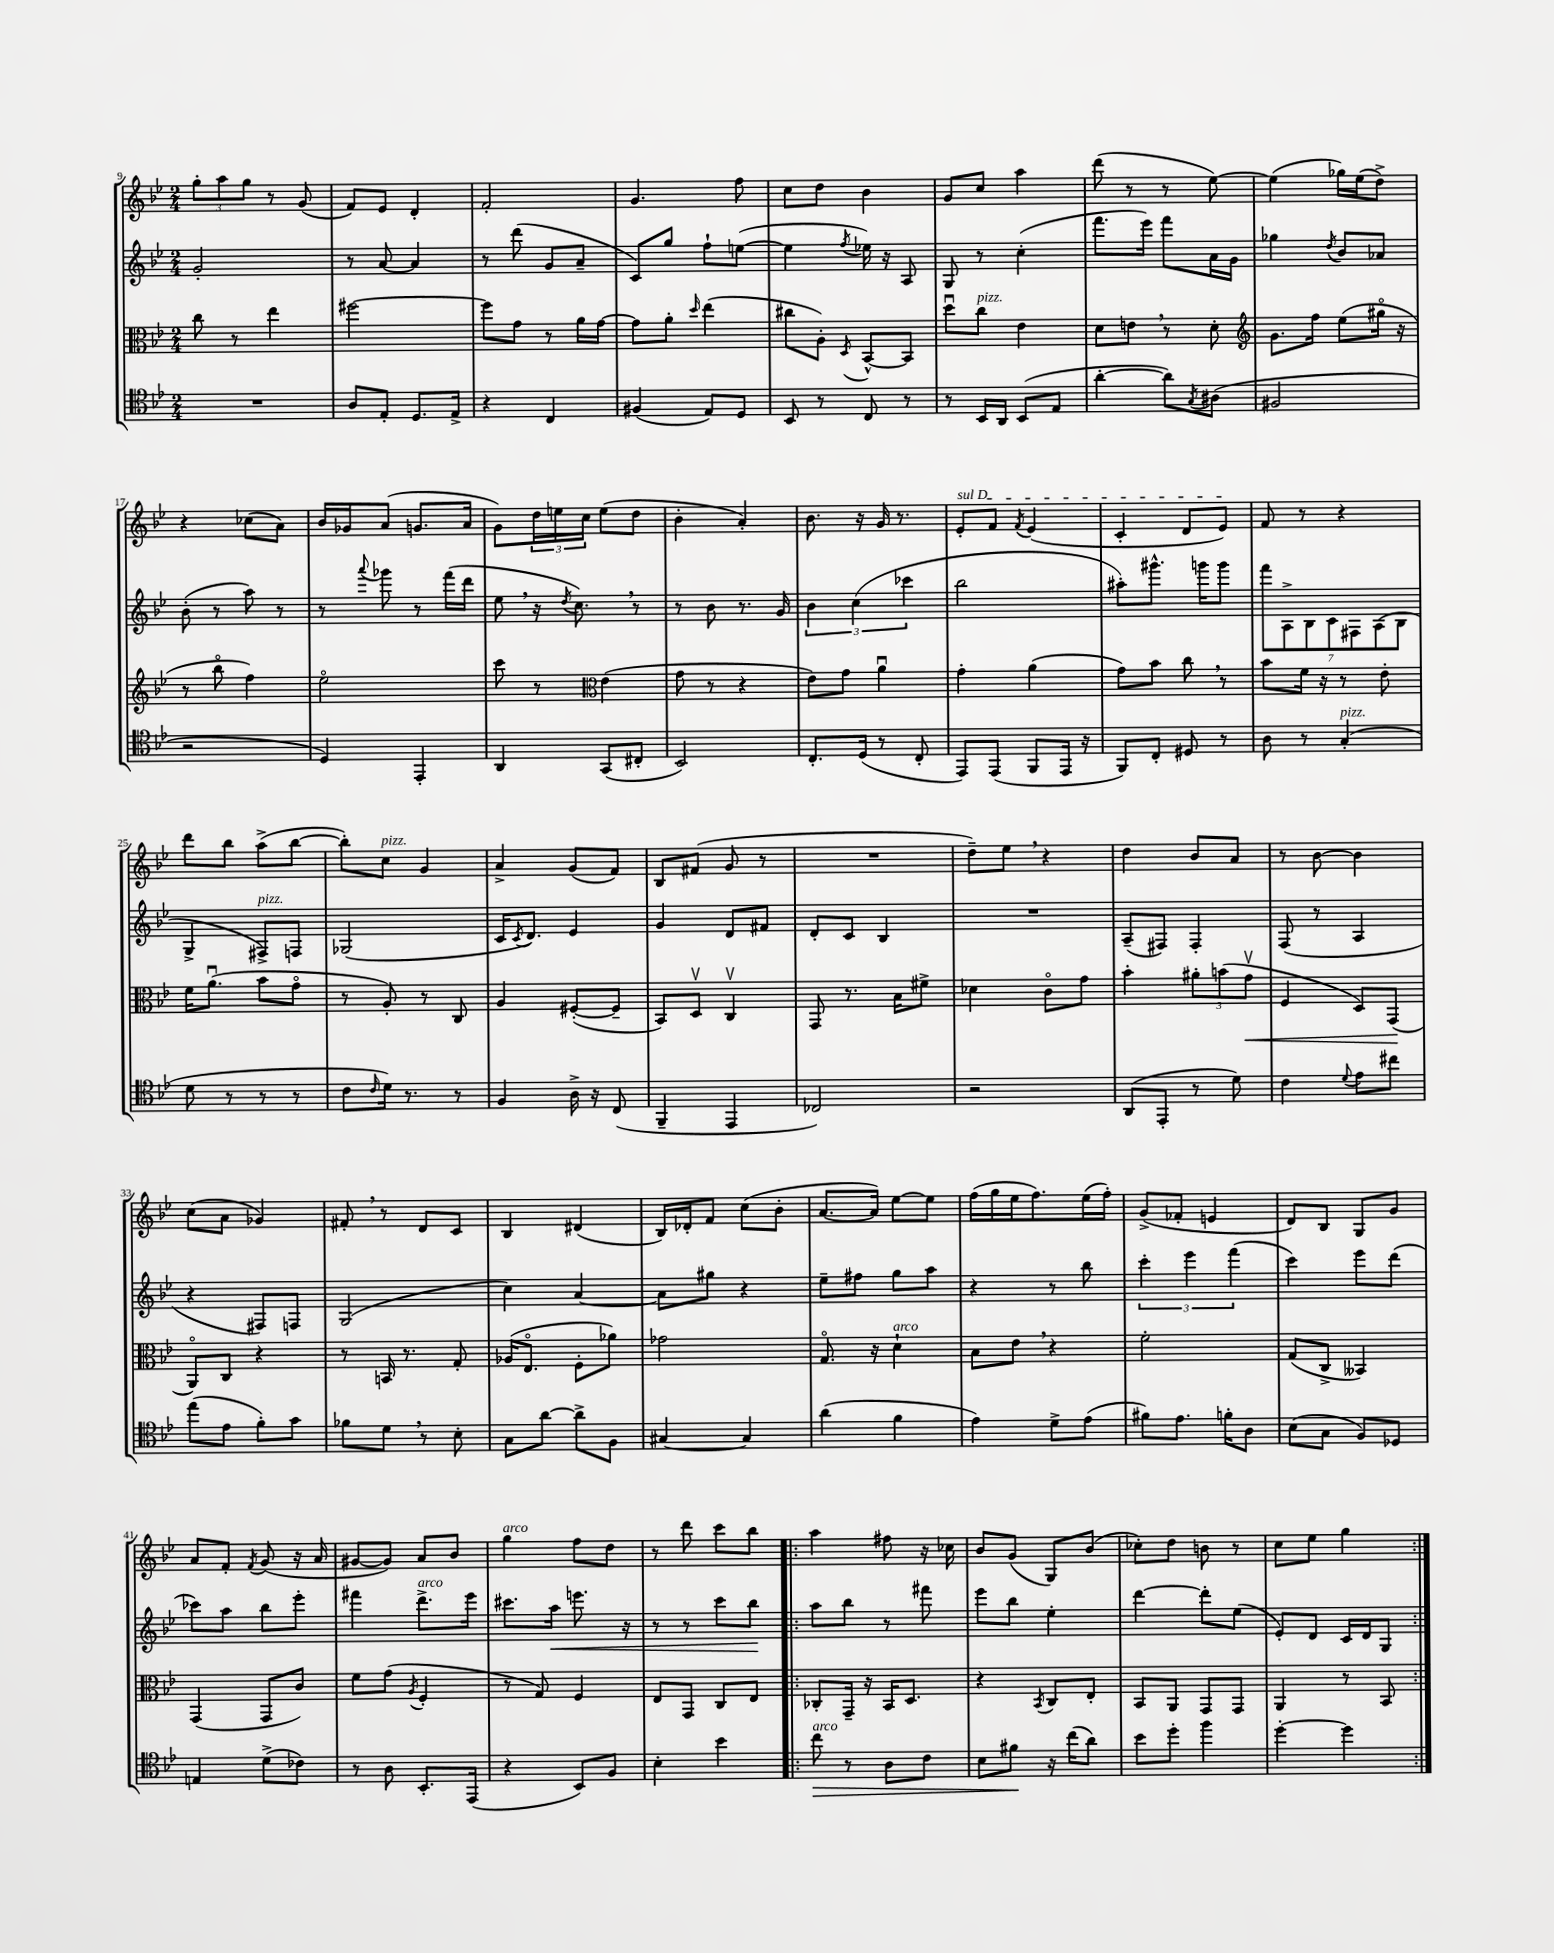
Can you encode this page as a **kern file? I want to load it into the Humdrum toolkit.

**kern	**dynam	**kern	**dynam	**kern	**dynam	**kern
*part4	*part4	*part3	*part3	*part2	*part2	*part1
*staff4	*staff4	*staff3	*staff3	*staff2	*staff2	*staff1
*clefC4	*	*clefC3	*	*clefG2	*	*clefG2
*k[b-e-]	*	*k[b-e-]	*	*k[b-e-]	*	*k[b-e-]
*M2/4	*	*M2/4	*	*M2/4	*	*M2/4
=9	=9	=9	=9	=9	=9	=9
2r	.	8cc\	.	2g'/	.	12gg'\L
.	.	.	.	.	.	12aa\
.	.	8r	.	.	.	.
.	.	.	.	.	.	12gg\J
.	.	4ee-\	.	.	.	8r
.	.	.	.	.	.	(8g/
=10	=10	=10	=10	=10	=10	=10
8A/L	.	[2ff#X\	.	8r	.	8f/L)
8E-'/J	.	.	.	[8a/	.	8e-/J
8.D/L	.	.	.	4a/]	.	4d'/
16E-^/Jk	.	.	.	.	.	.
=11	=11	=11	=11	=11	=11	=11
4r	.	8ff#\L]	.	8r	.	2f'/
.	.	8g\J	.	(8ddd\	.	.
4C/	.	8r	.	8g/L	.	.
.	.	16a\LL	.	8a~/J	.	.
.	.	[16g\JJ	.	.	.	.
=12	=12	=12	=12	=12	=12	=12
(4F#X/	.	8g\L]	.	8c/L)	.	4.g/
.	.	8a'\J	.	8gg/J	.	.
.	.	16qqdd/	.	.	.	.
8E-/L)	.	(4ee-\	.	8ff`\L	.	.
8D/J	.	.	.	([8een\J	.	8ff\
=13	=13	=13	=13	=13	=13	=13
8BB-/	.	8cc#X\L	.	4ee\]	.	8cc\L
8r	.	8A'\J)	.	.	.	8dd\J
.	.	8qD/	.	8qff/	.	.
8C/	.	[8BB-^^/L	.	16ee-X\)	.	4b-\
.	.	.	.	16r	.	.
8r	.	8BB-/J]	.	8A/	.	.
=14	=14	=14	=14	=14	=14	=14
8r	.	8ddu\L	.	8G/	.	8g/L
!	!	!LO:TX:a:i:t=pizz.	!	!	!	!
16BB-/LL	.	8cc\J	.	8r	.	8cc/J
16AA/JJ	.	.	.	.	.	.
(8BB-/L	.	4e-\	.	(4cc'\	.	4aa\
8E-/J	.	.	.	.	.	.
=15	=15	=15	=15	=15	=15	=15
[4a'\	.	8d\L	.	8.fff\L	.	(8ddd\
.	.	8en,\J	.	.	.	8r
.	.	.	.	16eee-\Jk)	.	.
8a\L])	.	8r	.	8fff\L	.	8r
8qG/	.	.	.	.	.	.
(8A#X\J	.	8d'\	.	16a\L	.	[8ee-\)
.	.	.	.	16g\JJ	.	.
=16	=16	=16	=16	=16	=16	=16
*	*	*clefG2	*	*	*	*
2F#X/	.	8.g\L	.	4gg-X\	.	(4ee-\]
.	.	16ff\Jk	.	.	.	.
.	.	.	.	8qdd/	.	.
.	.	(8ee-\L	.	8b-/L	.	16gg-X\LL)
.	.	.	.	.	.	(16ee-\J
.	.	16gg#X\Jk	.	8a-X/J	.	8dd^\J)
.	.	16r	.	.	.	.
!!LO:LB:g=z
=17	=17	=17	=17	=17	=17	=17
2r	.	8r	.	(8b-'\	.	4r
.	.	8bb-\	.	8r	.	.
.	.	4ff\)	.	8aa\)	.	(8cc-X\L
.	.	.	.	8r	.	8a\J)
=18	=18	=18	=18	=18	=18	=18
4D/)	.	2ee-\	.	8r	.	16b-/LL
.	.	.	.	.	.	16g-X/J
.	.	.	.	8qqaaa/	.	.
.	.	.	.	8ggg-X\	.	(8a/J
4EE-'/	.	.	.	8r	.	8.gn/L
.	.	.	.	(16fff\LL	.	.
.	.	.	.	16ddd\JJ	.	16a/Jk
=19	=19	=19	=19	=19	=19	=19
4AA/	.	8ccc\	.	8ee-,\	.	8g\L)
.	.	8r	.	16r	.	24dd\L
.	.	.	.	.	.	24een\
.	.	.	.	8qdd/	.	.
.	.	.	.	8.cc,\)	.	.
.	.	.	.	.	.	24cc\JJ
*	*	*clefC3	*	*	*	*
(8GG/L	.	(4e-\	.	.	.	(8ee\L
8C#X'/J	.	.	.	8r	.	8dd\J
=20	=20	=20	=20	=20	=20	=20
2BB-/)	.	8g\	.	8r	.	4b-'\
.	.	8r	.	8b-\	.	.
.	.	4r	.	8.r	.	4a'/)
.	.	.	.	16g/	.	.
=21	=21	=21	=21	=21	=21	=21
8.C'/L	.	8e-\L)	.	6b-\	.	8.b-\
.	.	8g\J	.	.	.	.
.	.	.	.	(6cc\	.	.
(16D/Jk	.	.	.	.	.	16r
8r	.	4au\	.	.	.	16g/
.	.	.	.	.	.	8.r
.	.	.	.	6ccc-X\	.	.
8C'/	.	.	.	.	.	.
=22	=22	=22	=22	=22	=22	=22
!	!	!	!	!	!	!LO:TX:a:i:t=sul D
8EE-/L)	.	4g'\	.	2bb-\	.	8e-'/L
(8EE-/J	.	.	.	.	.	8f/J
.	.	.	.	.	.	8qf/
8FF/L	.	(4a\	.	.	.	(4e-/
16EE-/Jk	.	.	.	.	.	.
16r	.	.	.	.	.	.
=23	=23	=23	=23	=23	=23	=23
8FF/L)	.	8g\L)	.	8aa#X'\L)	.	4c'/
8C'/J	.	8b-\J	.	8.ggg#X^^\J	.	.
8D#X/	.	8cc,\	.	.	.	8d/L
.	.	.	.	16gggn\KL	.	.
8r	.	8r	.	8ggg\J	.	8e-/J)
=24	=24	=24	=24	=24	=24	=24
8A\	.	8b-\L	.	14fff\L	.	8f/
.	.	.	.	14A^\	.	.
8r	.	16f\Jk	.	.	.	8r
.	.	.	.	14B-\	.	.
.	.	16r	.	.	.	.
.	.	.	.	14c\	.	.
!LO:TX:a:i:t=pizz.	!	!	!	!	!	!
(4G'/	.	8r	.	.	.	4r
.	.	.	.	14F#X\	.	.
.	.	.	.	(14A\	.	.
.	.	8e-'\	.	.	.	.
.	.	.	.	14B-\J	.	.
!!LO:LB:g=z
=25	=25	=25	=25	=25	=25	=25
8d\	.	16f\KL	.	4G^/	.	8ddd\L
.	.	(8.au\J	.	.	.	.
8r	.	.	.	.	.	8bb-\J
!	!	!	!	!LO:TX:a:i:t=pizz.	!	!
8r	.	8b-\L	.	8F#X^/L)	.	(8aa^\L
8r	.	8g\J	.	8Fn/J	.	[8bb-\J
=26	=26	=26	=26	=26	=26	=26
8c\L	.	8r	.	(2G-X/	.	8bb-'\L])
16qqc/	.	.	.	.	.	.
!	!	!	!	!	!	!LO:TX:a:i:t=pizz.
16d\Jk)	.	8A'/)	.	.	.	8cc\J
8.r	.	.	.	.	.	.
.	.	8r	.	.	.	4g/
8r	.	8C/	.	.	.	.
=27	=27	=27	=27	=27	=27	=27
4F/	.	4A/	.	16c/KL	.	4a^/
.	.	.	.	8qc/	.	.
.	.	.	.	8.d/J)	.	.
16A^\	.	([8F#X'/L	.	4e-/	.	(8g/L
16r	.	.	.	.	.	.
(8C/	.	8F#~/J]	.	.	.	8f/J)
=28	=28	=28	=28	=28	=28	=28
4FF~/	.	8BB-/L)	.	4g/	.	8B-/L
.	.	8Dv/J	.	.	.	(8f#X/J
4EE-/	.	4Cv/	.	8d/L	.	8g/
.	.	.	.	8f#X/J	.	8r
=29	=29	=29	=29	=29	=29	=29
2C-X/)	.	8GG/	.	8d'/L	.	2r
.	.	8.r	.	8c/J	.	.
.	.	.	.	4B-/	.	.
.	.	16B-\KL	.	.	.	.
.	.	8f#X^\J	.	.	.	.
=30	=30	=30	=30	=30	=30	=30
2r	.	4d-X\	.	2r	.	8dd~\L)
.	.	.	.	.	.	8ee-,\J
.	.	8c\L	.	.	.	4r
.	.	8g\J	.	.	.	.
=31	=31	=31	=31	=31	=31	=31
(8AA/L	.	4b-'\	.	(8A~/L	.	4dd\
8EE-'/J	.	.	.	8F#X/J)	.	.
8r	.	12a#X'\L	.	4F#'/	.	8b-/L
.	.	(12bn\	.	.	.	.
8d\)	.	.	.	.	.	8a/J
!	!	!	!LO:HP:b	!	!	!
.	.	12gv\J	<	.	.	.
=32	=32	=32	=32	=32	=32	=32
4c\	.	4F/	.	(8F/	.	8r
.	.	.	.	8r	.	[8b-\
8qqd/	.	.	.	.	.	.
8e-\L	.	8D/L)	.	4A/	.	4b-\]
8cc#X\J	.	(8GG/J	.	.	.	.
.	.	.	[	.	.	.
!!LO:LB:g=z
=33	=33	=33	=33	=33	=33	=33
(8ee-\L	.	8AA/L)	.	4r	.	(8cc\L
8e-\J	.	8C/J	.	.	.	8a\J
8f'\L)	.	4r	.	8F#X/L)	.	4g-X/)
8g\J	.	.	.	8Fn/J	.	.
=34	=34	=34	=34	=34	=34	=34
8f-X\L	.	8r	.	(2G/	.	8f#X',/
8d,\J	.	16BBn/	.	.	.	8r
.	.	8.r	.	.	.	.
8r	.	.	.	.	.	8d/L
8B-'\	.	8G'/	.	.	.	8c/J
=35	=35	=35	=35	=35	=35	=35
8G\L	.	(16A-X/KL	.	4cc\)	.	4B-/
.	.	8.E-/J	.	.	.	.
[8a\J	.	.	.	.	.	.
8a^\L]	.	8F'\L	.	[4a/	.	(4d#X/
8F\J	.	8a-X\J)	.	.	.	.
=36	=36	=36	=36	=36	=36	=36
[4G#X/	.	2g-X\	.	8a\L]	.	16B-/LL)
.	.	.	.	.	.	16d-X'/J
.	.	.	.	8gg#X\J	.	8f/J
4G#/]	.	.	.	4r	.	(8cc\L
.	.	.	.	.	.	8b-'\J
=37	=37	=37	=37	=37	=37	=37
(4a\	.	8.G/	.	8ee-~\L	.	[8.a/L
.	.	.	.	8ff#X\J	.	.
.	.	16r	.	.	.	16a/Jk])
!	!	!LO:TX:a:i:t=arco	!	!	!	!
4f\	.	4d`\	.	8gg\L	.	[8ee-\L
.	.	.	.	8aa\J	.	8ee-\J]
=38	=38	=38	=38	=38	=38	=38
4e-\)	.	8B-\L	.	4r	.	(16ff\LL
.	.	.	.	.	.	16gg\
.	.	8e-,\J	.	.	.	16ee-\J
.	.	.	.	.	.	8.ff\)
8d^\L	.	4r	.	8r	.	.
(8e-\J	.	.	.	8bb-\	.	(16ee-\L
.	.	.	.	.	.	16ff'\JJ)
=39	=39	=39	=39	=39	=39	=39
8f#X\L)	.	2f'\	.	6ccc'\	.	(8g^/L
8.e-\J	.	.	.	.	.	8f-X'/J
.	.	.	.	6eee-\	.	.
.	.	.	.	.	.	4en/
16fn'\KL	.	.	.	.	.	.
.	.	.	.	(6fff\	.	.
8A\J	.	.	.	.	.	.
=40	=40	=40	=40	=40	=40	=40
(8B-\L	.	(8G/L	.	4ccc\)	.	8d/L)
8G\J	.	8C^/J	.	.	.	8B-/J
8F/L)	.	4BB--X/)	.	8eee-\L	.	8G/L
8D-X/J	.	.	.	(8ddd\J	.	8g/J
!!LO:LB:g=z
=41	=41	=41	=41	=41	=41	=41
4En/	.	(4GG/	.	8ccc-X\L)	.	8a/L
.	.	.	.	8aa\J	.	8f'/J
.	.	.	.	.	.	8qf/
(8d^\L	.	8GG/L	.	8bb-\L	.	(8g/
8c-X\J)	.	8c/J)	.	8eee-'\J	.	16r
.	.	.	.	.	.	16a/
=42	=42	=42	=42	=42	=42	=42
8r	.	8f\L	.	4fff#X\	.	[8g#X/L
8A\	.	(8g\J	.	.	.	8g#/J])
.	.	8qA/	.	.	.	.
!	!	!	!	!LO:TX:a:i:t=arco	!	!
8.BB-'/L	.	4F'/	.	8.ddd^\L	.	8a/L
.	.	.	.	.	.	8b-/J
(16EE-/Jk	.	.	.	16eee-\Jk	.	.
=43	=43	=43	=43	=43	=43	=43
!	!	!	!	!	!	!LO:TX:a:i:t=arco
4r	.	8r	.	8.ccc#X\L	.	4gg\
.	.	8G/)	.	.	.	.
!	!	!	!	!	!LO:HP:b	!
.	.	.	.	16aa\Jk	<	.
8BB-/L)	.	4F/	.	8.eeen\	.	8ff\L
8F/J	.	.	.	.	.	8dd\J
.	.	.	.	16r	.	.
=44	=44	=44	=44	=44	=44	=44
4B-'\	.	8E-/L	.	8r	.	8r
.	.	8GG/J	.	8r	.	8ddd\
4b-\	.	8C/L	.	8ccc\L	.	8ccc\L
.	.	8E-/J	.	8bb-\J	.	8bb-\J
.	.	.	.	.	[	.
=45!|:	=45!|:	=45!|:	=45!|:	=45!|:	=45!|:	=45!|:
!LO:TX:a:i:t=arco	!	!	!	!	!	!
!	!LO:HP:b	!	!	!	!	!
8cc\	>	8C-X'/L	.	8aa\L	.	4aa\
8r	.	16GG~/Jk	.	8bb-\J	.	.
.	.	16r	.	.	.	.
8A\L	.	16BB-/KL	.	8r	.	8ff#X\
.	.	8.D/J	.	.	.	.
8c\J	.	.	.	8fff#X\	.	16r
.	.	.	.	.	.	16cc-X\
=46	=46	=46	=46	=46	=46	=46
8B-\L	.	4r	.	8eee-\L	.	8b-/L
8f#X\J	.	.	.	8bb-\J	.	(8g/J
.	.	8qBB-/	.	.	.	.
16r	]	8C/L	.	4ee-'\	.	8G/L)
(16cc\KL	.	.	.	.	.	.
8a\J)	.	8E-'/J	.	.	.	(8b-/J
=47	=47	=47	=47	=47	=47	=47
8b-\L	.	8BB-/L	.	[4ddd\	.	8cc-X'\L)
8dd'\J	.	8AA/J	.	.	.	8dd\J
4ff\	.	8GG/L	.	8ddd'\L]	.	8bn\
.	.	8GG/J	.	(8ee-\J	.	8r
=48	=48	=48	=48	=48	=48	=48
[4dd'\	.	4AA/	.	8e-'/L)	.	8cc\L
.	.	.	.	8d/J	.	8ee-\J
4dd\]	.	8r	.	16c/LL	.	4gg\
.	.	.	.	16d/J	.	.
.	.	8BB-/	.	8G/J	.	.
=:|!	=:|!	=:|!	=:|!	=:|!	=:|!	=:|!
*-	*-	*-	*-	*-	*-	*-
